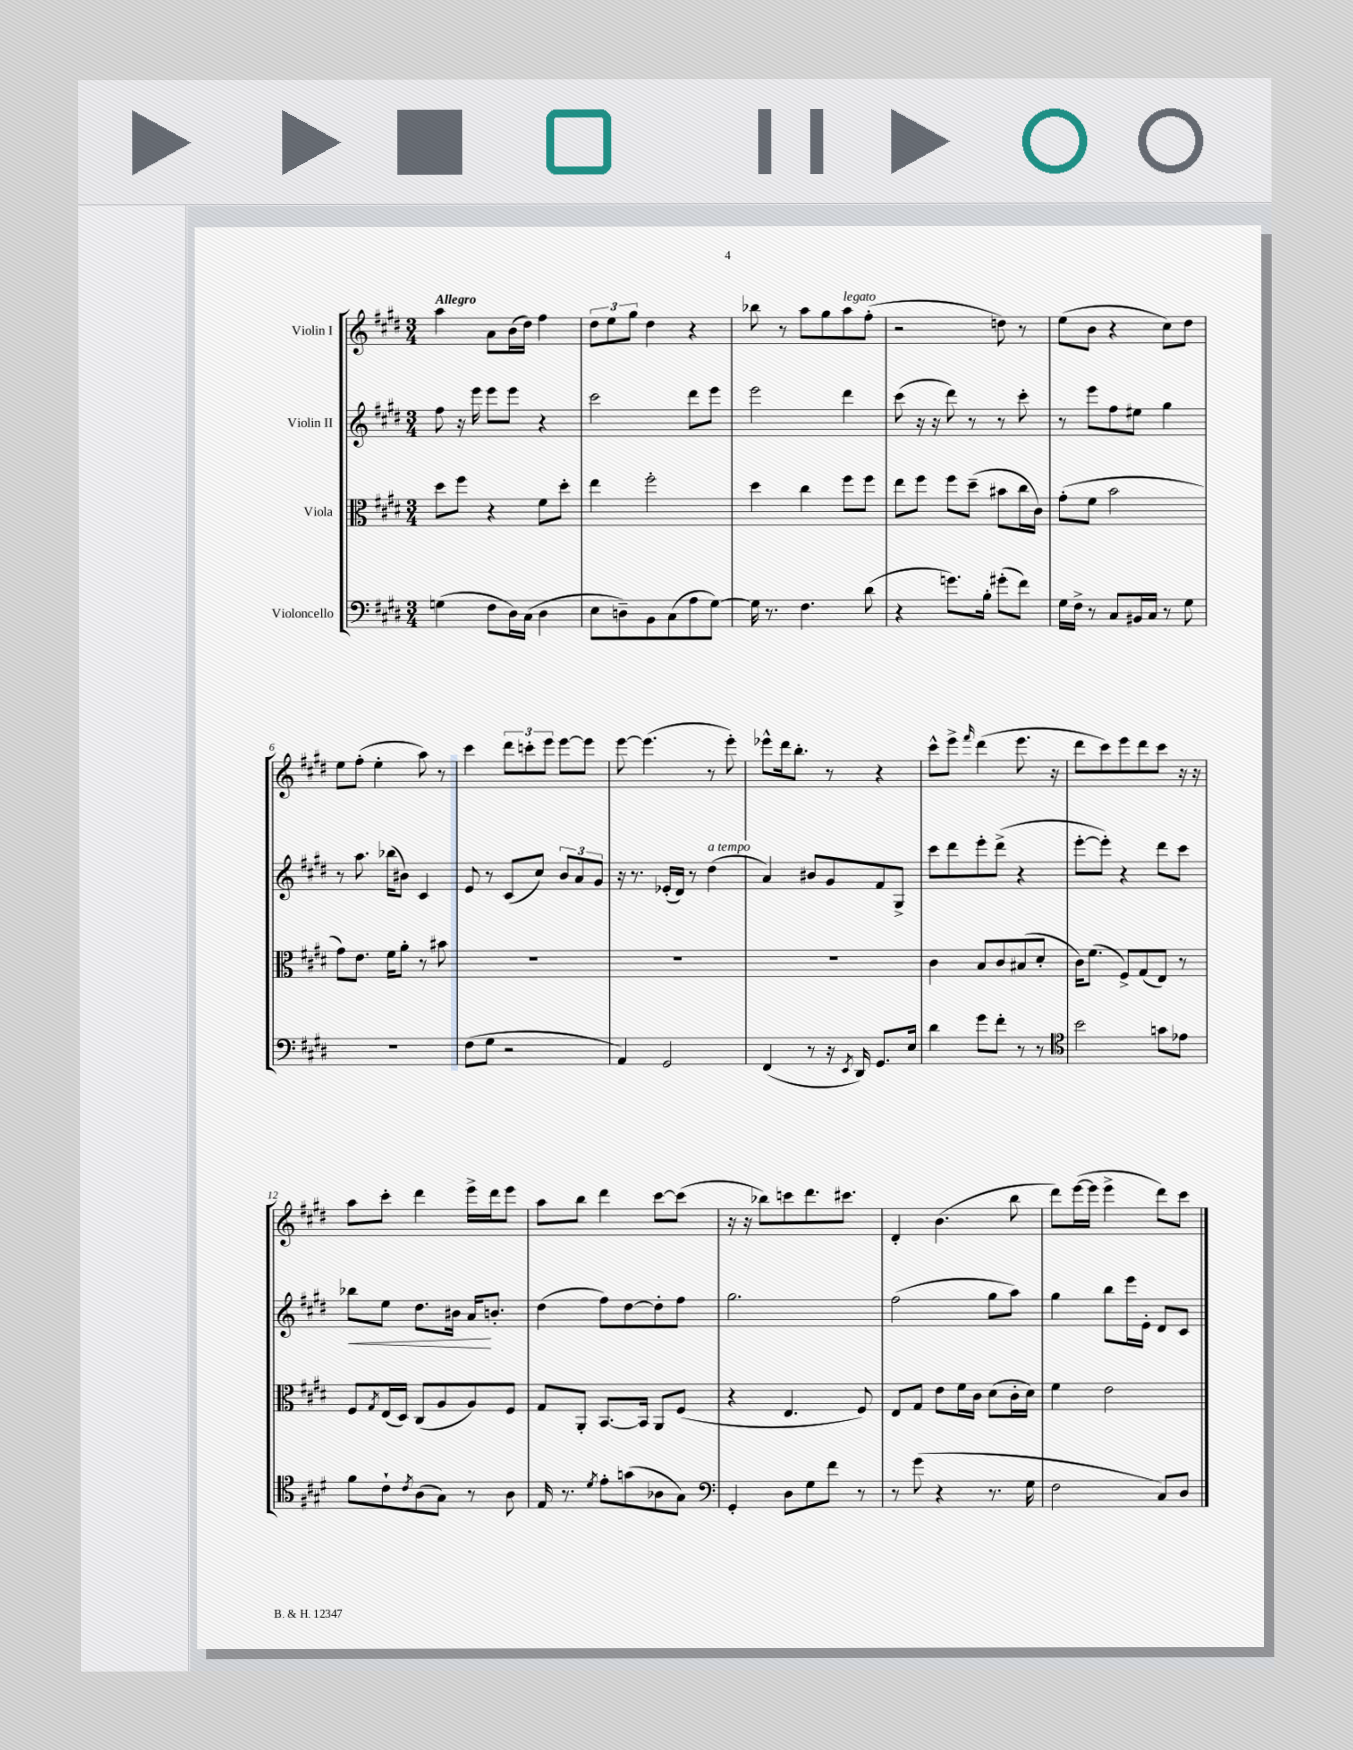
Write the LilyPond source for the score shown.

<<
\new StaffGroup <<
\new Staff = "s0" \with { instrumentName = "Violin I" } {
    \clef treble \key e \major \numericTimeSignature \time 3/4 \tempo "Allegro"
    a''4 a'8 b'16( dis''16) fis''4 |
    \tuplet 3/2 { dis''8 e''8 gis''8 } dis''4 r4 |
    bes''8 r8 a''8 gis''8 a''8^\markup { \italic "legato" } fis''8-.( |
    r2 d''8) r8 |
    e''8( b'8 r4 cis''8) dis''8 |
    e''8 fis''8-.( e''4-. a''8) r8 |
    cis'''4 \tuplet 3/2 { dis'''8 c'''8-. e'''8 } e'''8~ e'''8 |
    e'''8~ e'''4.( r8 e'''8-.) |
    ees'''8-^ dis'''16 b''8.-. r8 r4 |
    cis'''8-^ e'''8-> \grace { fis'''16 } dis'''4( e'''8. r16 |
    dis'''8 cis'''8) e'''8 dis'''8 cis'''8 r16 r16 |
    a''8 cis'''8-. dis'''4 e'''16-> dis'''16 e'''8 |
    a''8 b''8 dis'''4 cis'''8~ cis'''8( |
    r16 r16 bes''8) c'''8 dis'''8. cis'''8. |
    dis'4-. b'4.( b''8 |
    dis'''8) e'''16~( e'''16 e'''4-> dis'''8) cis'''8 \bar "|." |
}
\new Staff = "s1" \with { instrumentName = "Violin II" } {
    \clef treble \key e \major \numericTimeSignature \time 3/4
    fis''8 r16 e'''16 e'''8 e'''8 r4 |
    cis'''2 dis'''8 e'''8 |
    e'''2 dis'''4 |
    cis'''8( r16 r16 dis'''8) r8 r8 cis'''8-. |
    r8 e'''8 fis''8 eis''8 gis''4 |
    r8 a''8. bes''16( bis'8) cis'4 |
    e'8 r8 cis'8( cis''8) \tuplet 3/2 { b'8 a'8 gis'8 } |
    r16 r8. ees'16-.( dis'16) r8 dis''4^\markup { \italic "a tempo" }( |
    a'4) bis'8 gis'8 fis'8 gis8-> |
    cis'''8 dis'''8 e'''8-. dis'''8->( r4 |
    e'''8~-. e'''8-.) r4 dis'''8 cis'''8 |
    bes''8\< e''8 dis''8. bis'16 a'16\! b'8.-. |
    dis''4( fis''8) dis''8~ dis''8-. fis''8 |
    gis''2. |
    fis''2( gis''8 a''8) |
    gis''4 b''8 e'''16 e'16-. dis'8 cis'8 \bar "|." |
}
\new Staff = "s2" \with { instrumentName = "Viola" } {
    \clef alto \key e \major \numericTimeSignature \time 3/4
    dis''8 fis''8 r4 fis'8 dis''8-. |
    e''4 fis''2-. |
    dis''4 cis''4 fis''8 fis''8 |
    e''8 fis''8 fis''8 dis''8--( bis'8 cis''16 cis'16) |
    gis'8-.( fis'8 b'2 |
    gis'8) e'8. fis'16 a'8-. r8 bis'8 |
    R2. |
    R2. |
    R2. |
    cis'4 b8 cis'8 bis8( dis'8-. |
    cis'16) fis'8.( fis8->) gis8( e8) r8 |
    fis8 \acciaccatura { gis8 } e16( dis16) cis8( a8 a8) fis8 |
    gis8 a,8-. b,8.~ b,16 a,8 fis8( |
    r4 e4. fis8) |
    e8 gis8 e'8 fis'16 cis'16 dis'8( cis'16-. dis'16) |
    fis'4 e'2 \bar "|." |
}
\new Staff = "s3" \with { instrumentName = "Violoncello" } {
    \clef bass \key e \major \numericTimeSignature \time 3/4
    g4( fis8 dis16) cis16( dis4 |
    e8 d8--) b,8 cis8( a8 gis8~) |
    gis16 r8. fis4. dis'8( |
    r4 g'8.) b16-. gis'8-.( fis'8) |
    gis16 fis16-> r8 cis8 bis,16 cis16 r8 gis8 |
    R2. |
    fis8( gis8 r2 |
    a,4) gis,2 |
    fis,4( r8 r16 \acciaccatura { e,8 } dis,16) gis,8. e16 |
    dis'4 gis'8 fis'8-. r8 r8 |
    \clef tenor b'2 g'8 ees'8 |
    fis'8 cis'8-! \acciaccatura { cis'8 } a8( gis8) r8 a8 |
    e16 r8. \acciaccatura { dis'8 } e'8-. g'8( aes8 gis8) |
    \clef bass gis,4-. dis8 gis8 fis'8 r8 |
    r8 gis'8( r4 r8. gis16 |
    fis2 cis8) dis8 \bar "|." |
}
>>
>>
